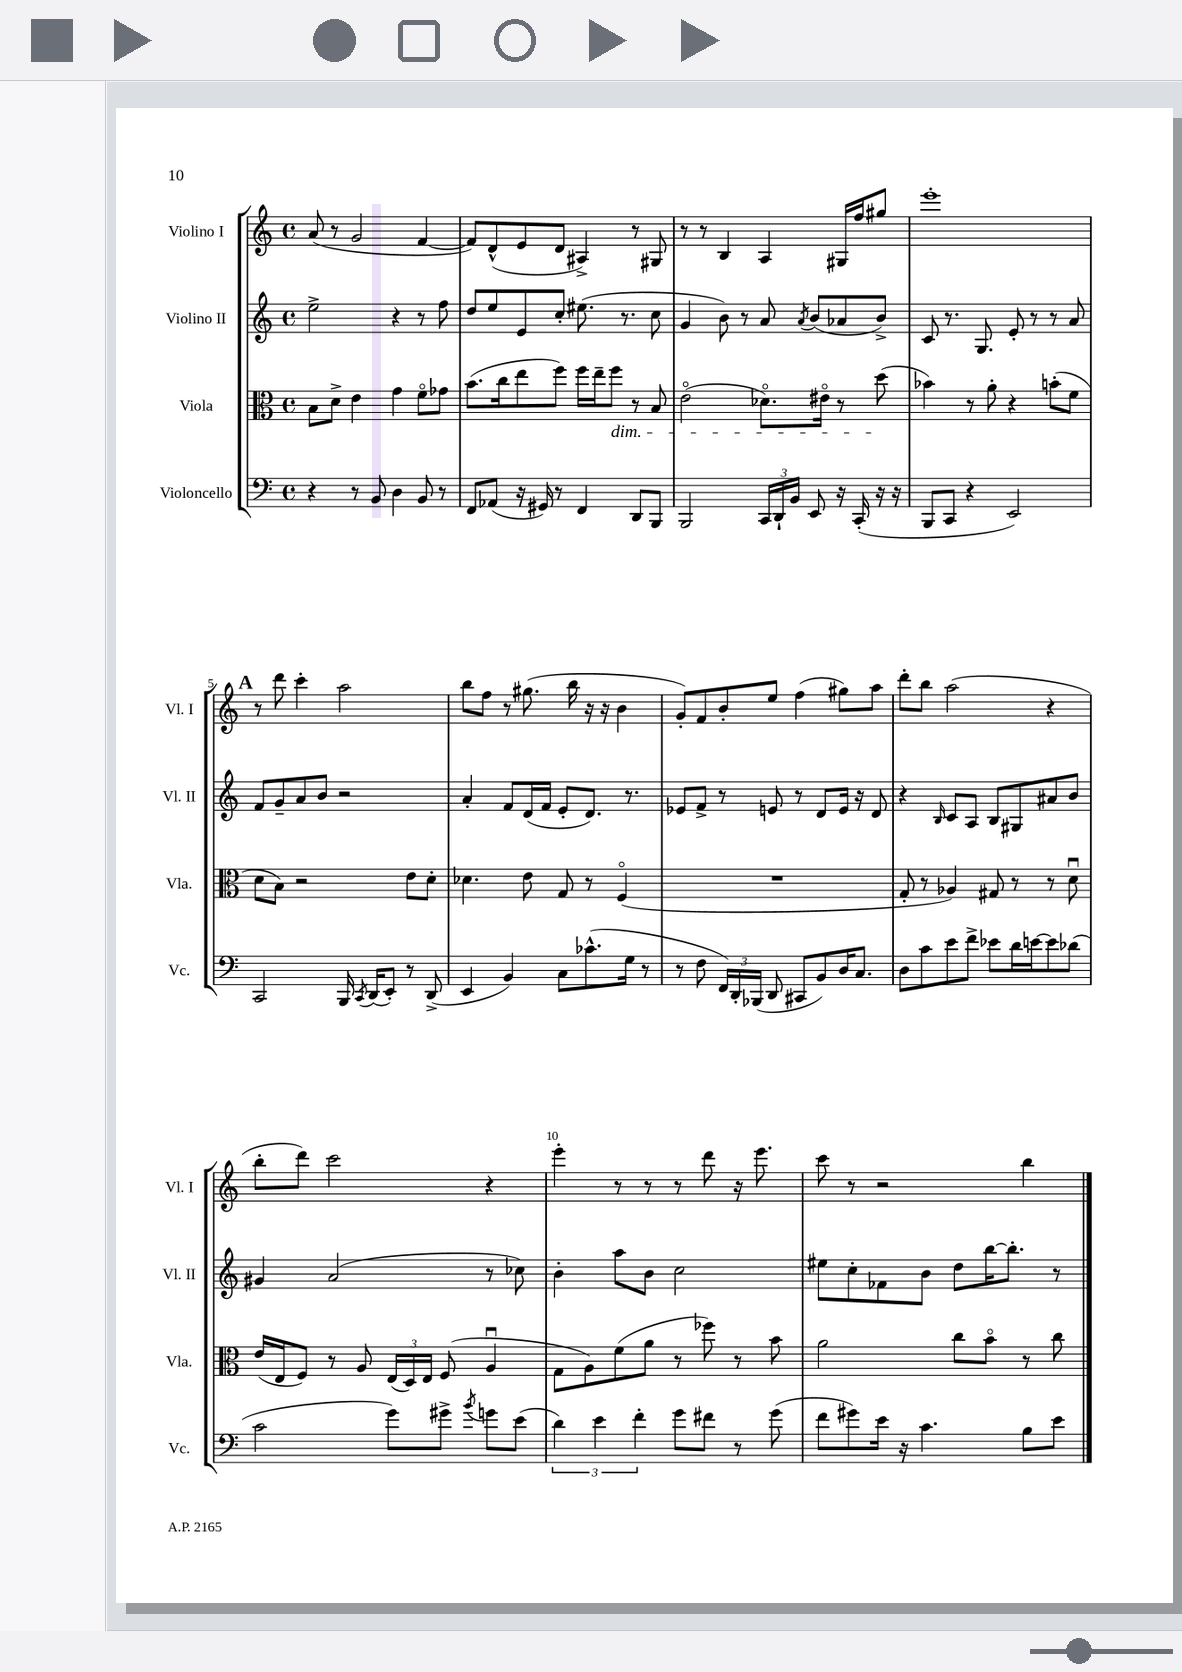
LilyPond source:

<<
\new StaffGroup <<
\new Staff = "s0" \with { instrumentName = "Violino I" shortInstrumentName = "Vl. I" } {
    \clef treble \key c \major \defaultTimeSignature \time 4/4
    \autoBeamOff a'8( r8 g'2 f'4~ |
    f'8[) d'8-^( e'8 d'8] ais4->) r8 gis8 |
    r8 r8 b4 a4 gis16[ f''16 gis''8] |
    e'''1-. |
    \mark \markup { \bold "A" } r8 d'''8 c'''4-. a''2 |
    b''8[ f''8] r8 gis''8.( b''16 r16 r16 b'4 |
    g'8[-.) f'8 b'8-. e''8] f''4( gis''8[) a''8] |
    d'''8[-. b''8] a''2( r4 |
    b''8[-. d'''8]) c'''2 r4 |
    e'''4-. r8 r8 r8 d'''8 r16 e'''8. |
    c'''8 r8 r2 b''4 \bar "|." |
}
\new Staff = "s1" \with { instrumentName = "Violino II" shortInstrumentName = "Vl. II" } {
    \clef treble \key c \major \defaultTimeSignature \time 4/4
    \autoBeamOff e''2-> r4 r8 f''8 |
    d''8[ e''8 e'8 c''8]-. eis''8.( r8. c''8 |
    g'4 b'8) r8 a'8 \acciaccatura { a'8 } b'8[( aes'8 b'8]->) |
    c'8 r8. g8. e'8-. r8 r8 a'8 |
    \mark \markup { \bold "A" } f'8[ g'8-- a'8 b'8] r2 |
    a'4-. f'8[ d'16( f'16] e'8[-. d'8.]) r8. |
    ees'8[ f'8]-> r8 e'8 r8 d'8[ e'16] r16 d'8 |
    r4 \grace { b16 } c'8[ a8] b8[ gis8 ais'8 b'8] |
    gis'4 a'2( r8 ces''8) |
    b'4-. a''8[ b'8] c''2 |
    eis''8[ c''8-. fes'8 b'8] d''8[ b''16~ b''8.]-. r8 \bar "|." |
}
\new Staff = "s2" \with { instrumentName = "Viola" shortInstrumentName = "Vla." } {
    \clef alto \key c \major \defaultTimeSignature \time 4/4
    \autoBeamOff b8[ d'8]-> e'4 g'4 f'8[\flageolet ges'8] |
    b'8.[( c''16 e''8 f''8]) f''16[ e''16-- f''8]\dim r8 b8 |
    e'2\flageolet( des'8.[\flageolet) eis'16]\flageolet r8 d''8\!( |
    bes'4) r8 a'8-. r4 b'8[-.( f'8] |
    \mark \markup { \bold "A" } d'8[ b8]) r2 e'8[ d'8]-. |
    des'4. e'8 g8 r8 f4\flageolet( |
    R1 |
    g8-. r8 aes4) gis8 r8 r8 d'8\downbow |
    e'16[( e16 f8]) r8 a8 \tuplet 3/2 { e16[( d16) e16] } f8( a4\downbow |
    g8[ a8) f'8( a'8] r8 fes''8) r8 b'8 |
    a'2 c''8[ b'8]\flageolet r8 c''8 \bar "|." |
}
\new Staff = "s3" \with { instrumentName = "Violoncello" shortInstrumentName = "Vc." } {
    \clef bass \key c \major \defaultTimeSignature \time 4/4
    \autoBeamOff r4 r8 b,8 d4 b,8 r8 |
    f,8[ aes,8]( r16 gis,16) r8 f,4 d,8[ b,,8] |
    b,,2 \tuplet 3/2 { c,16[ d,16-! b,16] } e,8 r16 c,16-.( r16 r16 |
    b,,8[ c,8] r4 e,2) |
    \mark \markup { \bold "A" } c,2 b,,16 \acciaccatura { c,8 } d,16[( e,8]-.) r8 d,8->( |
    e,4 b,4) c8[ ces'8.-^( g16] r8 |
    r8 f8 \tuplet 3/2 { f,16[) d,16-. bes,,16]( } d,8 cis,8[ b,8) d16 c8.] |
    d8[ c'8 e'8 f'8]-> ees'8[ d'16 e'16~ e'8 des'8]( |
    c'2 g'8[) gis'8]-> \acciaccatura { b'8 } g'8[ e'8]( |
    \tuplet 3/2 { d'4) e'4 f'4-. } g'8[ fis'8] r8 g'8( |
    f'8[ gis'8) e'16] r16 c'4. b8[ e'8] \bar "|." |
}
>>
>>
\layout { \context { \Score \override BarNumber.break-visibility = ##(#f #t #t) barNumberVisibility = #(every-nth-bar-number-visible 5) } }
